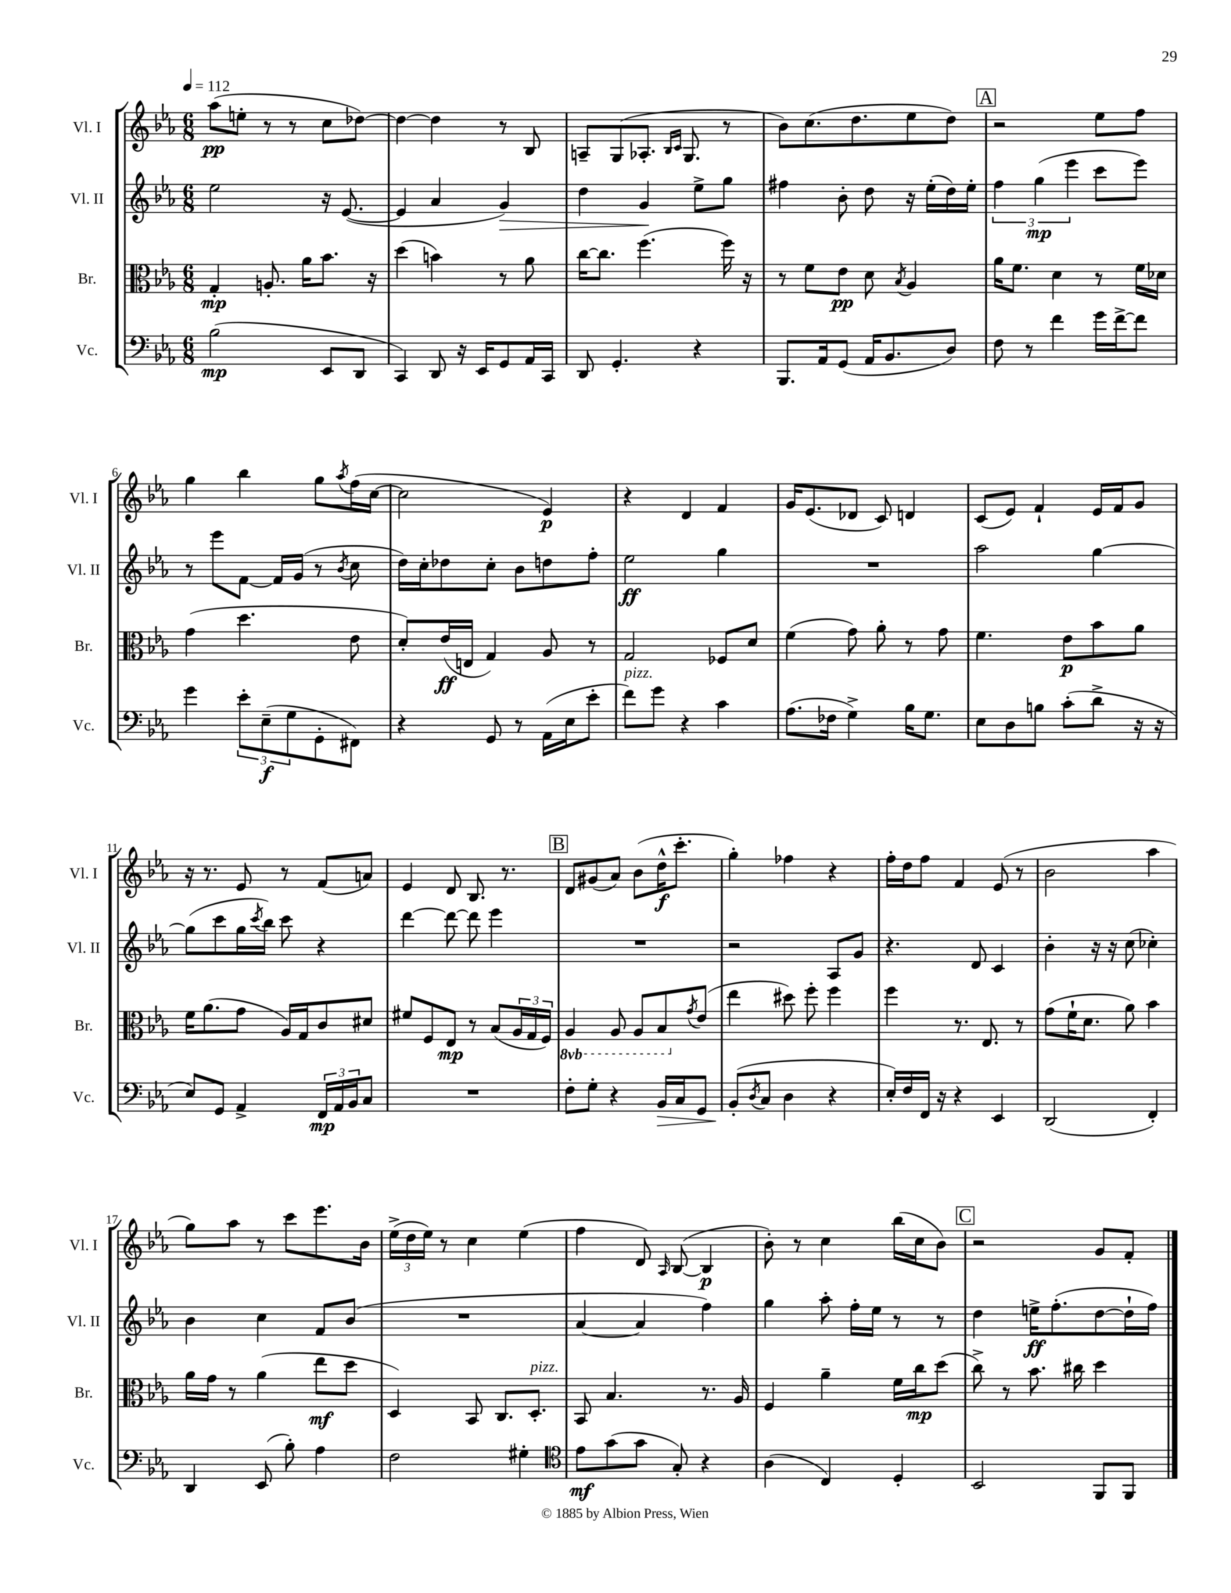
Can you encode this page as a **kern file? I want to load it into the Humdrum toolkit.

**kern	**dynam	**kern	**dynam	**kern	**dynam	**kern	**dynam
*part4	*part4	*part3	*part3	*part2	*part2	*part1	*part1
*staff4	*staff4	*staff3	*staff3	*staff2	*staff2	*staff1	*staff1
*I"Vc.	*	*I"Br.	*	*I"Vl. II	*	*I"Vl. I	*
*I'Vc.	*	*I'Br.	*	*I'Vl. II	*	*I'Vl. I	*
*clefF4	*	*clefC3	*	*clefG2	*	*clefG2	*
*k[b-e-a-]	*	*k[b-e-a-]	*	*k[b-e-a-]	*	*k[b-e-a-]	*
*M6/8	*	*M6/8	*	*M6/8	*	*M6/8	*
*MM112	*	*MM112	*	*MM112	*	*MM112	*
=1	=1	=1	=1	=1	=1	=1	=1
(2B-\	mp	4G'/	mp	2ee-\	.	(8aa-\L	pp
.	.	.	.	.	.	8een'\J	.
.	.	8.An'/	.	.	.	8r	.
.	.	.	.	.	.	8r	.
.	.	16a-\KL	.	.	.	.	.
8EE-/L	.	8.b-\J	.	16r	.	8cc\L	.
.	.	.	.	([8.e-/	.	.	.
8DD/J	.	.	.	.	.	[8dd-X\J)	.
.	.	16r	.	.	.	.	.
=2	=2	=2	=2	=2	=2	=2	=2
4CC/)	.	(4dd\	.	4e-/]	.	4dd-\_	.
8DD/	.	4bn\)	.	4a-/	.	4dd-\]	.
16r	.	.	.	.	.	.	.
16EE-/KL	.	.	.	.	.	.	.
!	!	!	!	!	!LO:HP:b	!	!
8GG/	.	8r	.	4g/)	>	8r	.
16AA-/L	.	8a-\	.	.	.	8B-/	.
16CC/JJ	.	.	.	.	.	.	.
=3	=3	=3	=3	=3	=3	=3	=3
8DD/	.	[16cc\KL	.	4dd\	.	8An~/L	.
.	.	8.cc\J]	.	.	.	.	.
4.GG'/	.	.	.	.	.	(8G/	.
.	.	(4.ff\	.	4g/	.	8.A-X'/J	.
.	.	.	.	.	.	16qqB-/LL	.
.	.	.	.	.	.	16qqc/JJ	.
.	.	.	.	.	.	8.G/	.
4r	.	.	.	8ee-^\L	]	.	.
.	.	16ff\)	.	8gg\J	.	8r	.
.	.	16r	.	.	.	.	.
=4	=4	=4	=4	=4	=4	=4	=4
8.BBB-/L	.	8r	.	4ff#X\	.	8b-\L)	.
.	.	8f\L	.	.	.	(8.cc\	.
16AA-/k	.	.	.	.	.	.	.
(8GG/J	.	8e-\J	pp	8b-'\	.	.	.
.	.	.	.	.	.	8.dd\	.
16AA-/KL	.	8d\	.	8dd\	.	.	.
8.BB-/	.	.	.	.	.	.	.
.	.	8qB-/	.	.	.	.	.
.	.	4A-/	.	16r	.	8ee-\	.
.	.	.	.	(16ee-'\LL	.	.	.
8D/J)	.	.	.	16dd\)	.	8dd\J)	.
.	.	.	.	16ee-'\JJ	.	.	.
!!LO:REH:place=s1:t=A
=5	=5	=5	=5	=5	=5	=5	=5
8F\	.	16a-\KL	.	6ff\	.	2r	.
.	.	8.f\J	.	.	.	.	.
8r	.	.	.	.	.	.	.
.	.	.	.	(6gg\	mp	.	.
4f\	.	4d\	.	.	.	.	.
.	.	.	.	6eee-\	.	.	.
16g\LL	.	8r	.	8ccc\L	.	8ee-\L	.
[16f^\J	.	.	.	.	.	.	.
8f\J]	.	16f\LL	.	8eee-\J)	.	8ff\J	.
.	.	16d-X\JJ	.	.	.	.	.
!!LO:LB:g=z
=6	=6	=6	=6	=6	=6	=6	=6
4g\	.	(4g\	.	8r	.	4gg\	.
.	.	.	.	8eee-\L	.	.	.
12e-'\L	.	4.dd\	.	[8f\J	.	4bb-\	.
(12E-~\	f	.	.	.	.	.	.
.	.	.	.	16f/LL]	.	.	.
12G\	.	.	.	.	.	.	.
.	.	.	.	(16g/JJ	.	.	.
8GG'\	.	.	.	8r	.	8gg\L	.
.	.	.	.	8qb-/	.	8qaa-/	.
8FF#X\J)	.	8e-\	.	8cc\	.	(16ff\L	.
.	.	.	.	.	.	[16cc\JJ	.
=7	=7	=7	=7	=7	=7	=7	=7
4r	.	8d'/L)	.	16dd\LL)	.	2cc\]	.
.	.	.	.	16cc'\J	.	.	.
.	.	(16e-/L	ff	8dd-X\	.	.	.
.	.	16En/JJ	.	.	.	.	.
8GG/	.	4G/)	.	8cc'\J	.	.	.
8r	.	.	.	8b-\L	.	.	.
(16AA-\LL	.	8A-/	.	8ddn\	.	4e-/)	p
16E-\J	.	.	.	.	.	.	.
8e-'\J	.	8r	.	8ff'\J	.	.	.
=8	=8	=8	=8	=8	=8	=8	=8
!LO:TX:a:i:t=pizz.	!	!	!	!	!	!	!
8f\L)	.	2G/	.	2ee-\	ff	4r	.
8g\J	.	.	.	.	.	.	.
4r	.	.	.	.	.	4d/	.
4c\	.	8F-X/L	.	4gg\	.	4f/	.
.	.	8d/J	.	.	.	.	.
=9	=9	=9	=9	=9	=9	=9	=9
(8.A-\L	.	(4f\	.	2.r	.	16g/KL	.
.	.	.	.	.	.	(8.e-/	.
16F-X\Jk	.	.	.	.	.	.	.
4G^\)	.	8g\)	.	.	.	8d-X/J	.
.	.	8a-'\	.	.	.	8c/)	.
16B-\KL	.	8r	.	.	.	4dn/	.
8.G\J	.	.	.	.	.	.	.
.	.	8g\	.	.	.	.	.
=10	=10	=10	=10	=10	=10	=10	=10
8E-\L	.	4.f\	.	2aa-\	.	(8c/L	.
8D\	.	.	.	.	.	8e-/J)	.
8Bn\J	.	.	.	.	.	4f`/	.
(8c'\L	.	8e-\L	p	.	.	.	.
8d^\J	.	8b-\	.	[4gg\	.	16e-/LL	.
.	.	.	.	.	.	16f/J	.
16r	.	8a-\J	.	.	.	8g/J	.
16r	.	.	.	.	.	.	.
!!LO:LB:g=z
=11	=11	=11	=11	=11	=11	=11	=11
8E-/L)	.	16f\KL	.	(8gg\L]	.	16r	.
.	.	(8.a-\	.	.	.	8.r	.
8GG/J	.	.	.	8ccc\	.	.	.
4AA-^/	.	8g\J	.	16gg\L	.	8e-/	.
.	.	.	.	8qccc/	.	.	.
.	.	.	.	16bb-\JJ)	.	.	.
.	.	16A-/LL)	.	8ccc\	.	8r	.
.	.	16G/J	.	.	.	.	.
24FF/LL	mp	8c/	.	4r	.	(8f/L	.
24AA-/	.	.	.	.	.	.	.
24BB-/J	.	.	.	.	.	.	.
8C/J	.	8d#X/J	.	.	.	8an/J)	.
=12	=12	=12	=12	=12	=12	=12	=12
2.r	.	8f#X/L	.	[4ddd\	.	4e-/	.
.	.	8F/	.	.	.	.	.
.	.	8E-/J	mp	8ddd\_	.	8d/	.
.	.	8r	.	8ddd\]	.	8.B-/	.
.	.	(8B-/L	.	4eee-\	.	.	.
.	.	.	.	.	.	8.r	.
.	.	24A-/L	.	.	.	.	.
.	.	24G/	.	.	.	.	.
.	.	24F/JJ)	.	.	.	.	.
!!LO:REH:place=s1:t=B
=13	=13	=13	=13	=13	=13	=13	=13
*	*	*8ba	*	*	*	*	*
8F'\L	.	4AA-/	.	2.r	.	8d/L	.
8G'\J	.	.	.	.	.	(8g#X/	.
4r	.	8AA-/	.	.	.	8a-/J)	.
.	.	8AA-/L	.	.	.	(8b-\L	.
!	!LO:HP:b	!	!	!	!	!	!
16BB-/LL	>	8BB-/	.	.	.	16dd^^\K	f
16C/J	.	.	.	.	.	8.ccc'\J	.
*	*	*X8ba	*	*	*	*	*
.	.	8qg/	.	.	.	.	.
8GG/J	.	(8e-/J	.	.	.	.	.
=14	=14	=14	=14	=14	=14	=14	=14
(8BB-'/L	.	4ee-\	.	2r	.	4gg'\)	.
8qD/	.	.	.	.	.	.	.
8C/J	]	.	.	.	.	.	.
4D\	.	8dd#X\)	.	.	.	4ff-X\	.
.	.	8ff'\	.	.	.	.	.
4r	.	4ff\	.	8A-/L	.	4r	.
.	.	.	.	8g/J	.	.	.
=15	=15	=15	=15	=15	=15	=15	=15
16E-'/LL)	.	4ff\	.	4.r	.	16ff'\LL	.
16F/	.	.	.	.	.	16dd\J	.
16FF/JJ	.	.	.	.	.	8ff\J	.
16r	.	.	.	.	.	.	.
4r	.	8.r	.	.	.	4f/	.
.	.	.	.	8d/	.	.	.
.	.	8.E-/	.	.	.	.	.
4EE-/	.	.	.	4c/	.	(8e-/	.
.	.	8r	.	.	.	8r	.
=16	=16	=16	=16	=16	=16	=16	=16
(2DD/	.	(8g\L	.	4b-'\	.	2b-\	.
.	.	16f`\K	.	.	.	.	.
.	.	8.d\J	.	.	.	.	.
.	.	.	.	16r	.	.	.
.	.	.	.	16r	.	.	.
.	.	8a-\)	.	(8cc\	.	.	.
4FF'/)	.	4b-\	.	4cc-X'\)	.	4aa-\	.
!!LO:LB:g=z
=17	=17	=17	=17	=17	=17	=17	=17
4DD/	.	16a-\LL	.	4b-\	.	8gg\L)	.
.	.	16g\JJ	.	.	.	.	.
.	.	8r	.	.	.	8aa-\J	.
(8EE-/	.	(4a-\	.	4cc\	.	8r	.
8B-'\)	.	.	.	.	.	8ccc\L	.
4A-\	.	8ee-\L	mf	8f/L	.	8.eee-\	.
.	.	8dd\J	.	(8b-/J	.	.	.
.	.	.	.	.	.	16b-\Jk	.
=18	=18	=18	=18	=18	=18	=18	=18
2F\	.	4D/)	.	2.r	.	(24ee-^\LL	.
.	.	.	.	.	.	24dd\	.
.	.	.	.	.	.	24ee-\JJ)	.
.	.	.	.	.	.	8r	.
.	.	8BB-/	.	.	.	4cc\	.
.	.	8.C/L	.	.	.	.	.
4G#X'\	.	.	.	.	.	(4ee-\	.
!	!	!LO:TX:a:i:t=pizz.	!	!	!	!	!
.	.	8.D'/J	.	.	.	.	.
=19	=19	=19	=19	=19	=19	=19	=19
*clefC4	*	*	*	*	*	*	*
8e-\L	mf	8BB-/	.	[4a-/	.	4ff\	.
(8g\	.	4.B-/	.	.	.	.	.
8g\J	.	.	.	4a-/]	.	8d/)	.
.	.	.	.	.	.	16qqA-/	.
8G'/)	.	.	.	.	.	([8B-/	.
4r	.	8.r	.	4ff\)	.	4B-/]	p
.	.	16A-/	.	.	.	.	.
=20	=20	=20	=20	=20	=20	=20	=20
(4A-\	.	4F/	.	4gg\	.	8b-'\)	.
.	.	.	.	.	.	8r	.
4C/)	.	4a-~\	.	8aa-'\	.	4cc\	.
.	.	.	.	16ff'\LL	.	.	.
.	.	.	.	16ee-\JJ	.	.	.
4D'/	.	16f\LL	.	8r	.	(16bb-\LL	.
.	.	16cc\J	mp	.	.	16cc\J	.
.	.	(8dd\J	.	8r	.	8b-\J)	.
!!LO:REH:place=s1:t=C
=21	=21	=21	=21	=21	=21	=21	=21
2BB-/	.	8cc^\)	.	4dd\	.	2r	.
.	.	8r	.	.	.	.	.
.	.	8.b-\	.	16een^\KL	ff	.	.
.	.	.	.	(8.ff'\	.	.	.
.	.	16cc#X\	.	.	.	.	.
8FF/L	.	4dd\	.	[8dd\	.	8g/L	.
8FF/J	.	.	.	16dd`\L]	.	8f'/J	.
.	.	.	.	16ff\JJ)	.	.	.
==	==	==	==	==	==	==	==
*-	*-	*-	*-	*-	*-	*-	*-
